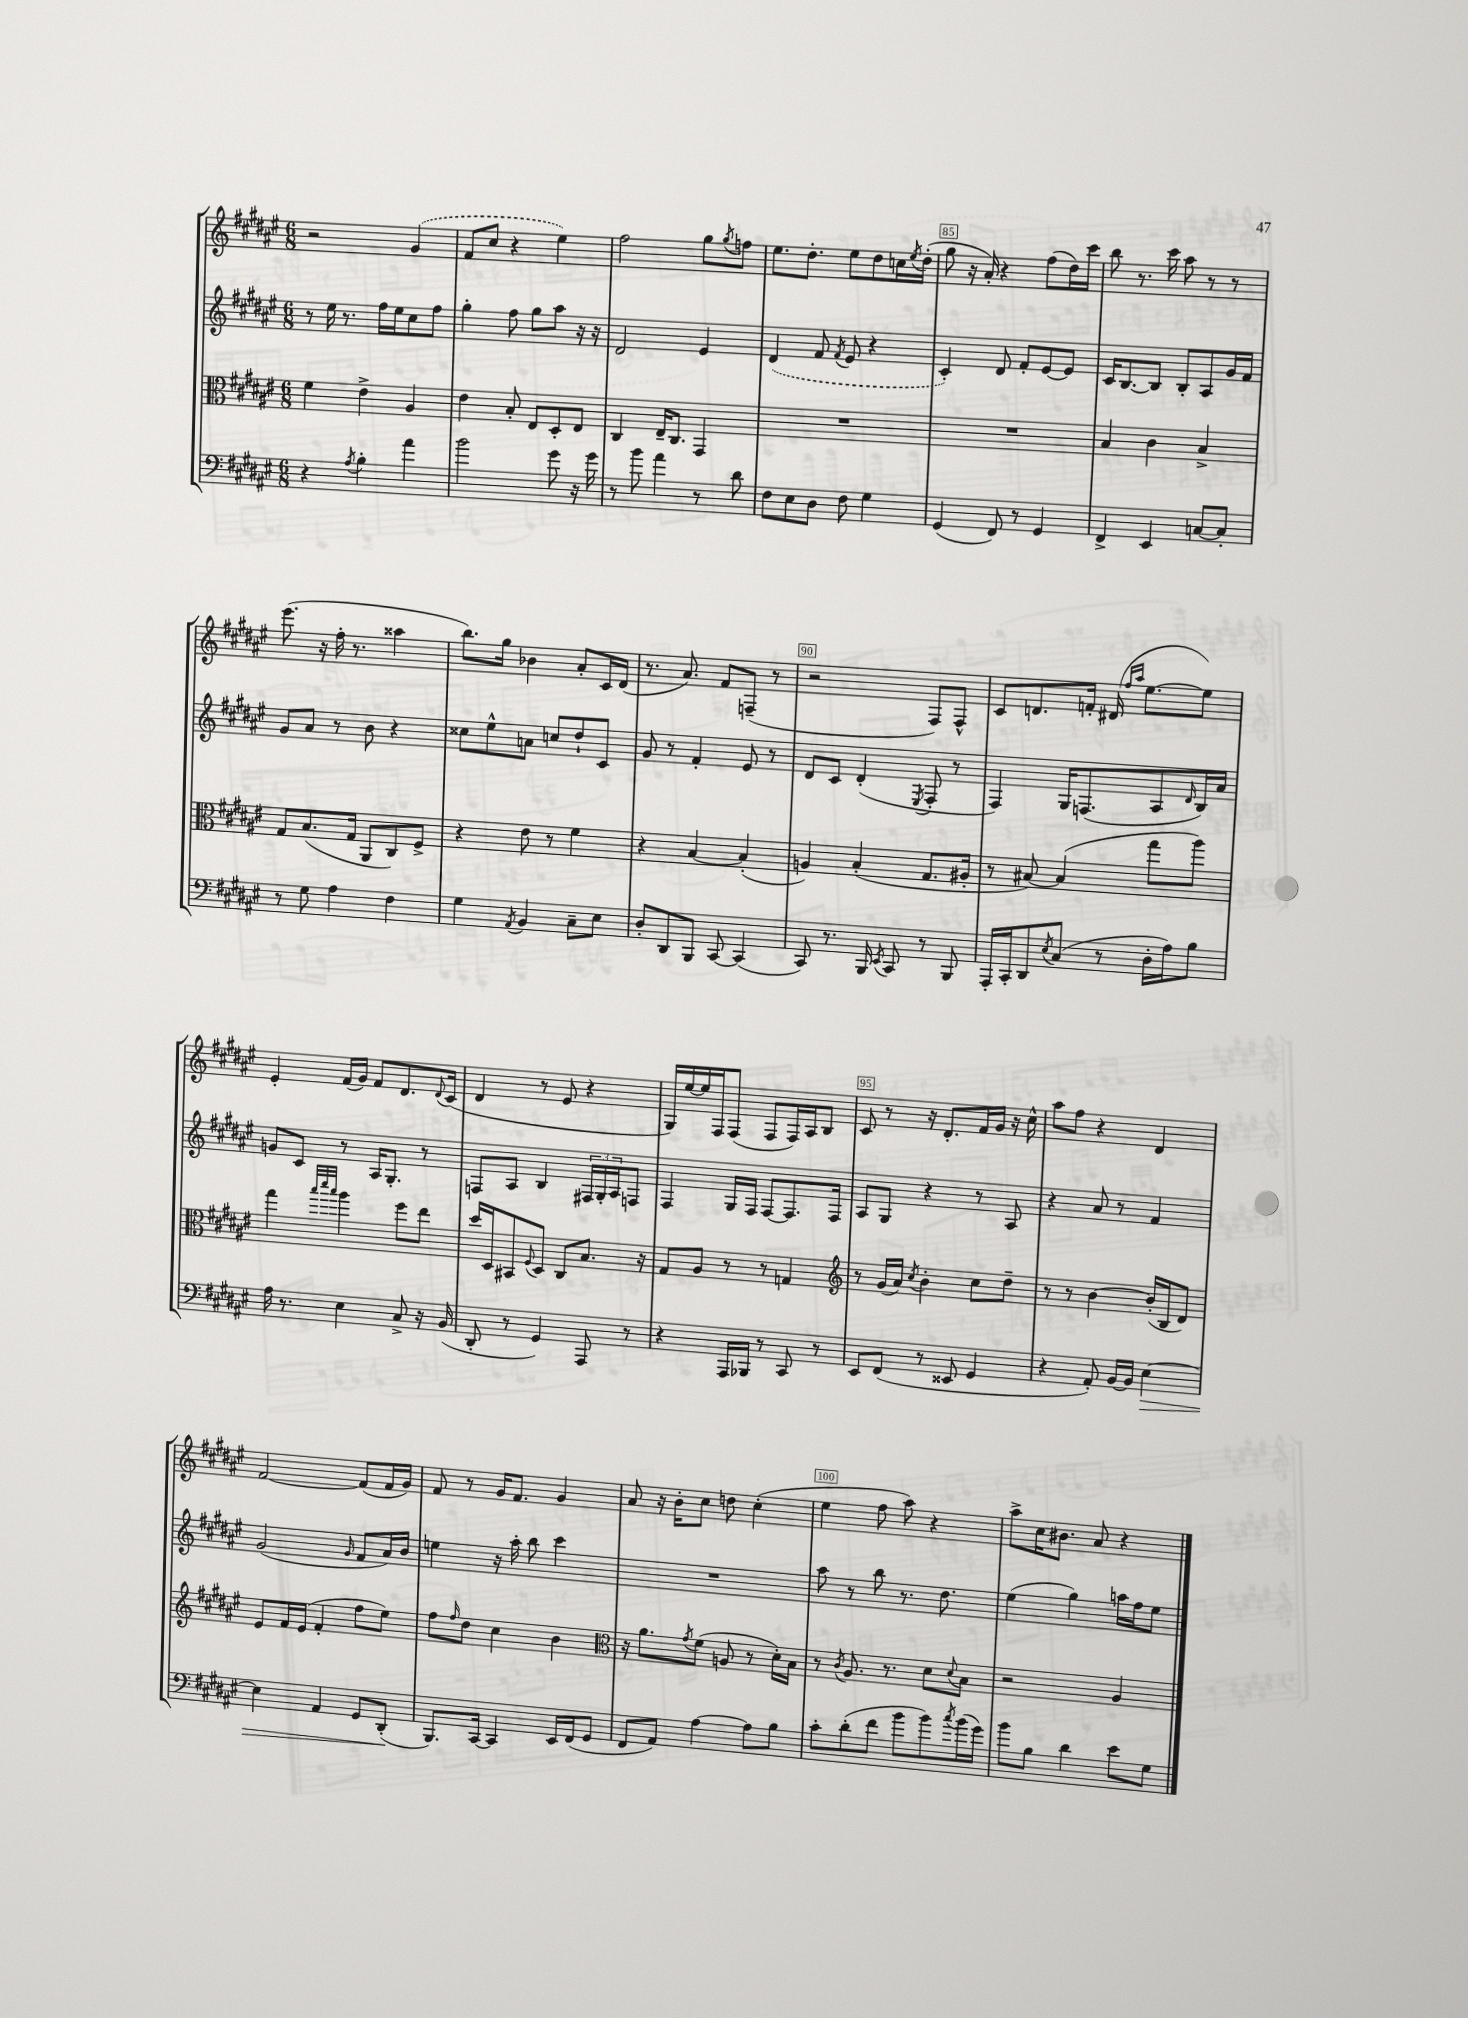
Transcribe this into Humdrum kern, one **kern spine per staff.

**kern	**dynam	**kern	**kern	**kern
*part4	*part4	*part3	*part2	*part1
*staff4	*staff4	*staff3	*staff2	*staff1
*clefF4	*	*clefC3	*clefG2	*clefG2
*k[f#c#g#d#a#e#]	*	*k[f#c#g#d#a#e#]	*k[f#c#g#d#a#e#]	*k[f#c#g#d#a#e#]
*M6/8	*	*M6/8	*M6/8	*M6/8
=81	=81	=81	=81	=81
4r	.	4f#\	8r	2r
.	.	.	16ee#\	.
.	.	.	8.r	.
8qA#/	.	.	.	.
4B'\	.	4e#^\	.	.
.	.	.	16ff#\LL	.
.	.	.	16ee#\J	.
4a#\	.	4A#/	8cc#\	(4g#/
.	.	.	8ff#\J	.
=82	=82	=82	=82	=82
2b\	.	4e#\	4gg#'\	8f#/L
.	.	.	.	8cc#/J
.	.	8B'/	8ff#\	4r
.	.	8E#/L	8gg#\L	.
8g#\	.	8D#'/	8aa#\J	4ee#\)
16r	.	8E#/J	16r	.
16g#\	.	.	16r	.
=83	=83	=83	=83	=83
8r	.	4C#/	2d#/	2ff#\
8b\	.	.	.	.
4a#\	.	16E#~/KL	.	.
.	.	8.C#/J	.	.
8r	.	4GG#/	4e#/	8gg#\L
.	.	.	.	8qgg#/
8d#\	.	.	.	8ffn\J
=84	=84	=84	=84	=84
8F#\L	.	2.r	(4d#/	8.ee#\L
8E#\	.	.	.	.
.	.	.	.	8.dd#'\J
8D#\J	.	.	8f#/	.
.	.	.	8qf#/	.
8F#\	.	.	8e#/	8ee#\L
4G#\	.	.	4r	8dd#\
.	.	.	.	16ccn\L
.	.	.	.	8qee#/
.	.	.	.	(16dd#'\JJ
=85	=85	=85	=85	=85
(4GG#/	.	2.r	4c#'/)	8gg#\
.	.	.	.	16r
.	.	.	.	16a#'/)
8FF#/)	.	.	8d#/	4r
8r	.	.	8f#'/L	.
4GG#/	.	.	[8e#/	(8ff#\L
.	.	.	8e#/J]	16dd#\L)
.	.	.	.	16ccc#\JJ
=86	=86	=86	=86	=86
4FF#^/	.	4B/	16c#/KL	8bb\
.	.	.	[8.B/	.
.	.	.	.	8.r
4EE#/	.	4c#\	8B/J]	.
.	.	.	.	16ccc#\
.	.	.	8B'/L	8aa#\
[8Cn/L	.	4B^/	8A#/	8r
8C'/J]	.	.	16g#/L	8r
.	.	.	16f#/JJ	.
!!LO:LB:g=z
=87	=87	=87	=87	=87
8r	.	8G#/L	8g#/L	(8.eee#\
8G#\	.	(8.B/	8a#/J	.
.	.	.	.	16r
4A#\	.	.	8r	16ff#'\
.	.	16G#/Jk	.	8.r
.	.	8AA#/L	8b\	.
4F#\	.	8C#/)	4r	4aa##X\
.	.	8F#^/J	.	.
=88	=88	=88	=88	=88
4G#\	.	4r	8cc##X\L	8.bb\L)
.	.	.	8ee#^^\	.
.	.	.	.	16gg#\Jk
8qAA#/	.	.	.	.
4BB/	.	8e#\	8an\J	4b-X\
.	.	8r	8ccn/L	.
8C#~\L	.	4f#\	8dd#`/	8a#'/L
8E#\J	.	.	8c#/J	16c#/L
.	.	.	.	(16d#/JJ
=89	=89	=89	=89	=89
8D#'/L	.	4r	8g#/	8.r
8DD#/	.	.	8r	.
.	.	.	.	8.a#/)
8BBB/J	.	[4B/	4f#'/	.
[8CC#/	.	.	.	8f#/L
(4CC#/]	.	(4B'/]	8e#/	(8Fn~/J
.	.	.	8r	8r
=90	=90	=90	=90	=90
8CC#/)	.	4An/)	8d#/L	2r
8.r	.	.	8c#/J	.
.	.	(4B'/	(4d#'/	.
16BBB/	.	.	.	.
8qEE#/	.	.	.	.
8CC#/	.	.	.	.
.	.	.	8qE#/	.
8r	.	8.G#/L	8F#'/	8F#/L)
8BBB/	.	.	8r	8F#^^/J
.	.	16A#X'/Jk	.	.
=91	=91	=91	=91	=91
16AAA#'/LL	.	8r	4F#/)	8c#/L
16CC#'/J	.	.	.	.
8DD#/	.	[8B#X/)	.	8.dn/
8qE#/	.	.	.	.
(8C#/J	.	(4B#/]	16G#/KL	.
.	.	.	(8.Fn/	16fn'/Jk
8r	.	.	.	(16d#X/
.	.	.	.	16qqff#/LL
.	.	.	.	16qqaa#/JJ
.	.	.	.	[8.ee#\L
16D#'\LL	.	8gg#\L	8A#/	.
16A#\J)	.	.	.	.
.	.	.	16qqd#/	.
8B\J	.	8aa#\J)	16B/L)	8ee#\J])
.	.	.	16a#/JJ	.
!!LO:LB:g=z
=92	=92	=92	=92	=92
16A#\	.	4gg#\	8gn/L	4e#'/
8.r	.	.	.	.
.	.	.	8c#/J	.
.	.	32qqbb/LLL	.	.
.	.	32qqddd#/	.	.
.	.	32qqbb/JJJ	.	.
4E#\	.	4aa#\	8r	(16f#/LL
.	.	.	.	16g#/JJ)
.	.	.	16A#/KL	8f#/L
.	.	.	8.G#'/J	.
8C#^/	.	8ff#\L	.	8.d#/
16r	.	8ee#\J	8r	.
.	.	.	.	8qqd#/
(16BB/	.	.	.	(16c#/Jk
=93	=93	=93	=93	=93
8DD#'/	.	16dd#/LL	8Fn/L	4d#/
.	.	16D#/J	.	.
8r	.	8BB#X/	8A#/J	.
.	.	8qqF#/	.	.
4GG#/)	.	8D#/J	4B/	8r
.	.	8C#/L	.	8e#/
8AAA#/	.	8.B/J	24F#X/LL	4r
.	.	.	24G#'/	.
.	.	.	24A#/J	.
8r	.	.	8Fn/J	.
.	.	16r	.	.
=94	=94	=94	=94	=94
4r	.	8G#/L	4F#/	16G#/LL)
.	.	.	.	[16ee#/
.	.	8A#/J	.	16ee#/]
.	.	.	.	16F#/J
16AAA#/LL	.	8r	16G#/LL	(8F#/J
16BBB-X/JJ	.	.	16F#/JJ	.
8r	.	8r	[8F#/L	8F#/L
8CC#/	.	4Gn/	8.F#/]	16F#/L)
.	.	.	.	16A#/J
8r	.	.	.	8B/J
.	.	.	16F#/Jk	.
=95	=95	=95	=95	=95
*	*	*clefG2	*	*
8EE#/L	.	8r	8A#/L	8c#/
(8FF#/J	.	(16g#/LL	8G#/J	8r
.	.	16a#/JJ)	.	.
.	.	8qcc#/	.	.
8r	.	4b'\	4r	16r
.	.	.	.	8.d#'/L
8EE##X/	.	.	.	.
4GG#/	.	8cc#\L	8r	16f#/L
.	.	.	.	16g#/JJ
.	.	8dd#~\J	8A#/	16r
.	.	.	.	16cc#^^\
=96	=96	=96	=96	=96
4r	.	8r	4r	8aa#\L
.	.	8r	.	8ff#\J
8AA#'/)	.	[4b\	8a#/	4r
[16BB/LL	.	.	8r	.
16BB/JJ]	.	.	.	.
!	!LO:HP:b	!	!	!
[4E#\	>	(16b'/LL]	4f#/	4d#/
.	.	16B/J	.	.
.	.	8d#/J)	.	.
!!LO:LB:g=z
=97	=97	=97	=97	=97
4E#\]	.	8e#/L	(2g#/	[2f#/
.	.	16f#/L	.	.
.	.	(16e#/JJ	.	.
4AA#/	.	4f#'/	.	.
.	.	.	16qqg#/	.
8GG#/L	.	8ff#\L	8f#/L	(8f#/L]
(8DD#'/J	.	8ee#\J)	16a#/L)	16f#/L
.	.	.	16b/JJ	16g#/JJ)
.	]	.	.	.
=98	=98	=98	=98	=98
8.BBB/L)	.	8ff#\L	4een\	8f#/
.	.	16qqff#/	.	.
.	.	8dd#\J	.	8r
[16CC#/Jk	.	.	.	.
4CC#/]	.	4cc#\	16r	16g#/KL
.	.	.	16aa#'\	8.f#/J
.	.	.	8bb\	.
16EE#/LL	.	4b\	4ccc#\	4g#/
(16FF#/J	.	.	.	.
8GG#/J	.	.	.	.
=99	=99	=99	=99	=99
*	*	*clefC3	*	*
8FF#/L	.	16r	2.r	8a#/
.	.	8.a#\L	.	.
8AA#/J)	.	.	.	16r
.	.	.	.	16b'\KL
.	.	8qg#/	.	.
[4A#\	.	(8f#\J	.	8cc#\J
.	.	8An/	.	8ddn\
8A#\L]	.	8r	.	(4cc#'\
8B\J	.	16d#'\LL)	.	.
.	.	16B\JJ	.	.
=100	=100	=100	=100	=100
8c#'\L	.	8r	8aa#\	4ee#\
.	.	8qc#/	.	.
(8d#'\	.	8.A#/	8r	.
8f#\J	.	.	8bb\	8ff#\
.	.	8.r	.	.
8b\L	.	.	8.r	8aa#\)
8b\)	.	8d#\L	.	4r
.	.	.	8.dd#\	.
8qcc#/	.	8qqd#/	.	.
(16b\L	.	8B\J	.	.
16g#\JJ)	.	.	.	.
=101	=101	=101	=101	=101
8b\L	.	2r	(4ee#\	8aa#^\L
8B\J	.	.	.	16cc#\K
.	.	.	.	8.b#X\J
4d#\	.	.	4gg#\)	.
.	.	.	.	8a#/
8e#\L	.	4A#/	16aan\LL	4r
.	.	.	16ff#\J	.
8G#\J	.	.	8ee#\J	.
==	==	==	==	==
*-	*-	*-	*-	*-
